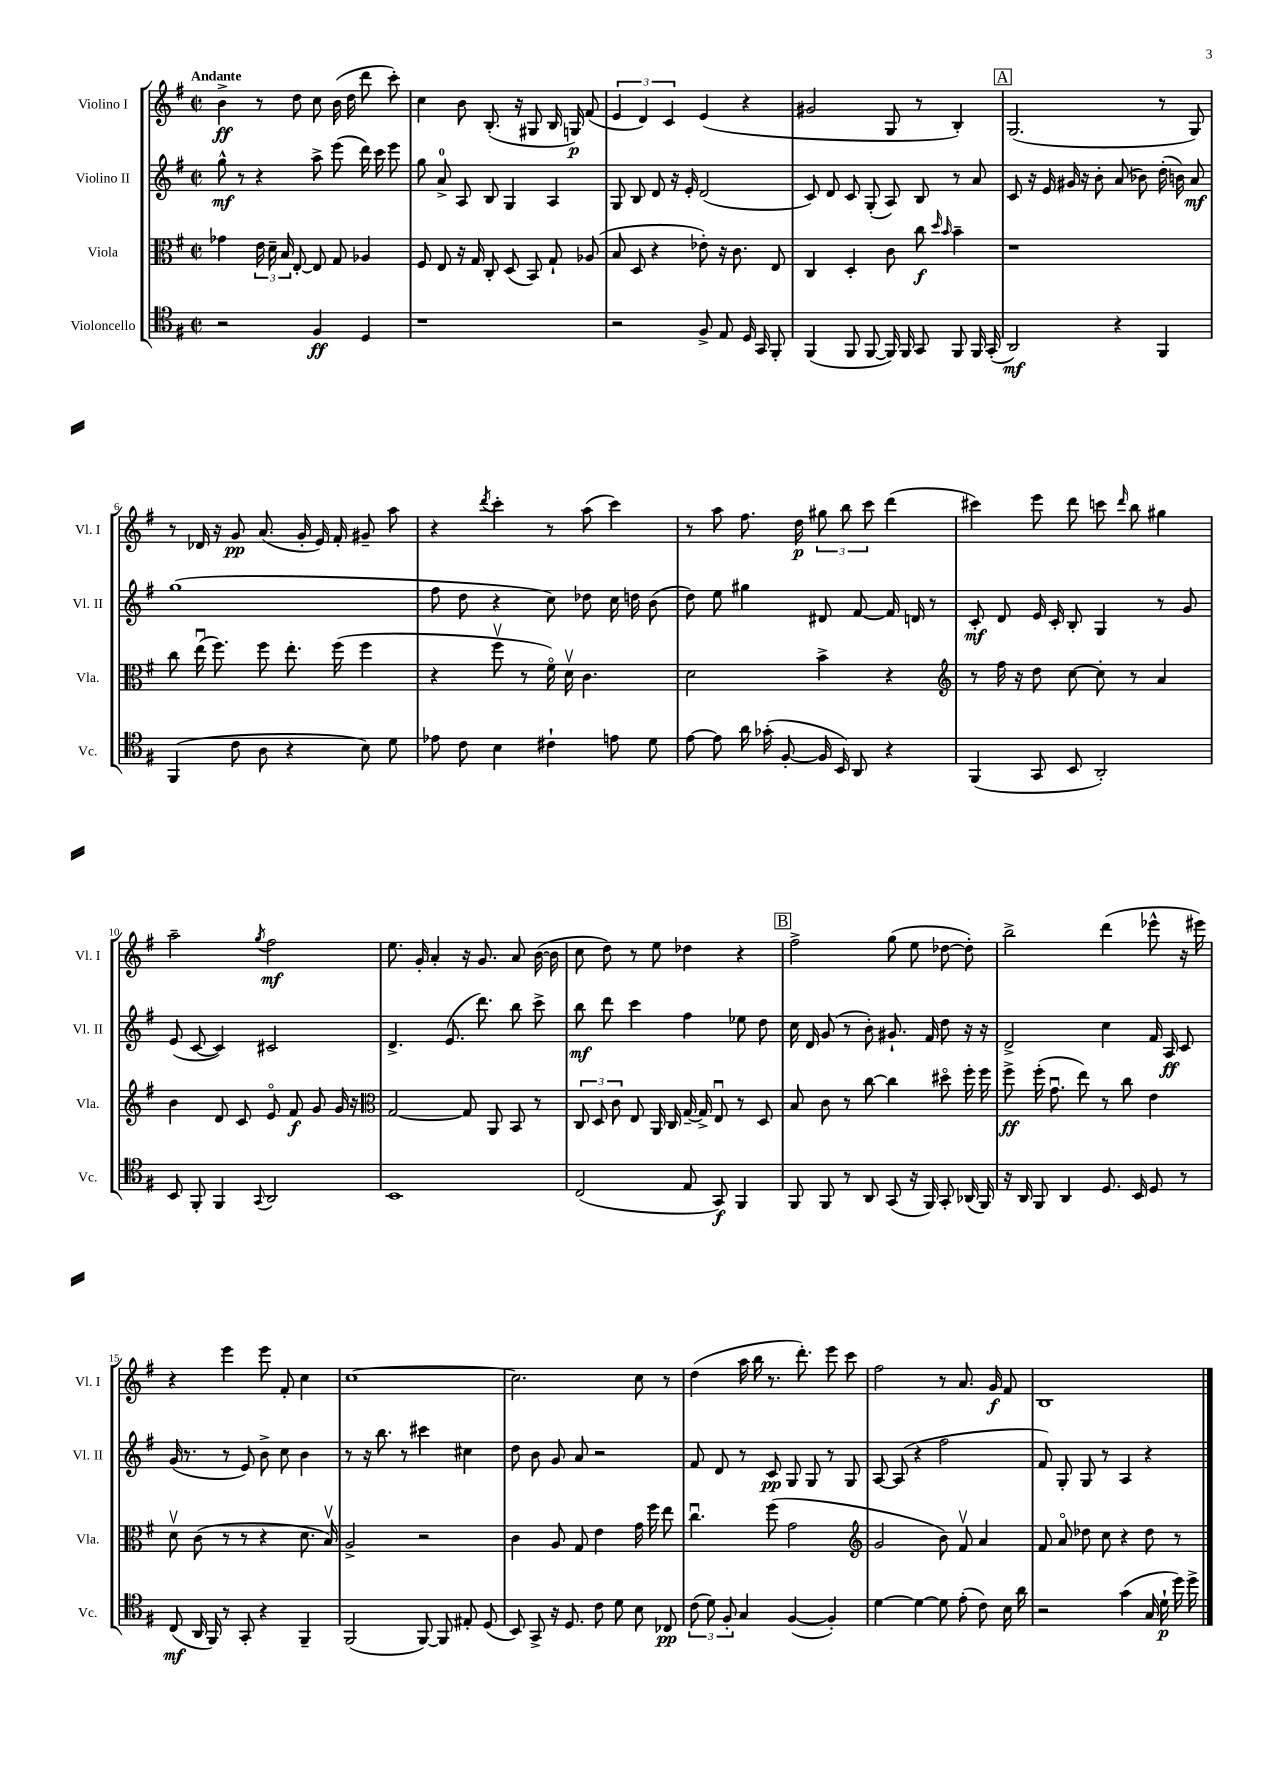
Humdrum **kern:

**kern	**kern	**kern	**kern
*staff4	*staff3	*staff2	*staff1
*clefC4	*clefC3	*clefG2	*clefG2
*k[f#]	*k[f#]	*k[f#]	*k[f#]
*M2/2	*M2/2	*M2/2	*M2/2
*met(c|)	*met(c|)	*met(c|)	*met(c|)
2r	4g-	8gg^^	4b^
.	.	8r	.
.	24e	4r	8r
.	24d~	.	.
.	24B	.	.
.	[8E'	.	8dd
4F#	8E]	8aa^	8cc
.	8G	(8eee	(16b
.	.	.	16dd
4D	4A-	16ddd)	8ddd
.	.	16ccc	.
.	.	8eee	8ccc')
=	=	=	=
1r	8F#	8gg	4cc
.	8E	8a^	.
.	16r	8A	8b
.	16G	.	.
.	8C'	8B	(8.B'
.	(8D	4G	.
.	.	.	16r
.	8BB)	.	8G#
.	8G`	4A	16B
.	.	.	16G)
.	(8A-	.	(8f#
=	=	=	=
2r	8B	8G	6e
.	8D	8B	.
.	.	.	6d)
.	4r	8d	.
.	.	.	6c
.	.	16r	.
.	.	16e'	.
8F#^	8e-')	(2d	(4e
8E	16r	.	.
.	8.c	.	.
16D	.	.	4r
16GG	.	.	.
8FF#'	8E	.	.
=	=	=	=
(4FF#	4C	8c)	2g#
.	.	8d	.
8FF#	4D'	8c	.
[8FF#	.	(8G'	.
16FF#])	8c	8A)	8G
16FF#	.	.	.
8GG	8cc	8B	8r
.	16qqdd	.	.
.	16qqb	.	.
8FF#	4b~	8r	4B')
16FF#	.	8a	.
(16GG'	.	.	.
=	=	=	=
2AA)	1r	8c	(2.G
.	.	16r	.
.	.	16e	.
.	.	16g#	.
.	.	16r	.
.	.	8b'	.
4r	.	(8a	.
.	.	8b-)	.
4FF#	.	(16dd'	8r
.	.	16b)	.
.	.	8a	8G)
=	=	=	=
(4FF#	8cc	(1gg	8r
.	(16eeu	.	16d-
.	8.ff#)	.	16r
8c	.	.	8g
8A	8ff#	.	(8.a
4r	8.ee'	.	.
.	.	.	16g'
.	.	.	16e)
.	(16ff#	.	16f#'
8B)	4ff#	.	8g#~
8d	.	.	8aa
=	=	=	=
8e-	4r	8ff#	4r
8c	.	8dd	.
.	.	.	8qddd
4B	8ff#v	4r	4ccc'
.	8r	.	.
4c#`	16f#o)	8cc)	8r
.	16dv	.	.
.	4.c	8dd-	(8aa
8e	.	16cc	4ccc)
.	.	16dd	.
8d	.	(8b	.
=	=	=	=
[8e	2d	8dd)	8r
8e]	.	8ee	8aa
16a	.	4gg#	8.ff#
(16g-'	.	.	.
[8F#'	.	.	.
.	.	.	16dd
16F#]	4b^	8d#	12gg#
16BB)	.	.	.
.	.	.	12bb
8AA	.	[8f#	.
.	.	.	12ccc
4r	4r	16f#]	(4ddd
.	.	16d	.
.	.	8r	.
=	=	=	=
*	*clefG2	*	*
(4FF#	8r	8c'	4ccc#)
.	16ff#	8d	.
.	16r	.	.
8GG	8dd	16e	8eee
.	.	16c'	.
8BB	[8cc	8B'	8ddd
2AA')	8cc']	4G	8ccc
.	.	.	16qqddd
.	8r	.	8bb
.	4a	8r	4gg#
.	.	8g	.
=	=	=	=
8BB	4b	(8e	2aa~
8FF#'	.	[8c	.
4FF#	8d	4c])	.
.	8c	.	.
8qqGG	.	.	8qgg
2AA	8eo	2c#	2ff#
.	8f#	.	.
.	8g	.	.
.	16g	.	.
.	16r	.	.
=	=	=	=
*	*clefC3	*	*
1BB	[2G	4.d^	8.ee
.	.	.	16g'
.	.	.	4a'
.	.	(8.e	.
.	8G]	.	16r
.	.	8.ddd)	8.g
.	8AA	.	.
.	8BB	8bb	8a
.	8r	8ccc^	([16b
.	.	.	16b]
=	=	=	=
(2C	12C	8bb	8cc
.	12D	.	.
.	.	8ddd	8dd)
.	12c	.	.
.	8E	4ccc	8r
.	16AA	.	8ee
.	16C	.	.
8E	[16G~	4ff#	4dd-
.	16G^]	.	.
8GG)	8Eu	.	.
4FF#	8r	8ee-	4r
.	8D	8dd	.
=	=	=	=
8FF#	8B	16cc	2ff#^
.	.	16d	.
8FF#	8c	(8g	.
8r	8r	8r	.
8AA	[8cc	8b')	.
(8GG	4cc]	8.g#`	(8gg
16r	.	.	8ee
16FF#)	.	16f#	.
8GG'	8dd#o	8dd	[8dd-
(16AA-	16ff#'	16r	8dd-'])
16FF#)	16ff#	16r	.
=	=	=	=
16r	8ff#^	2d^	2bb^
16AA	.	.	.
8FF#	(16ff#'	.	.
.	8.gu	.	.
4AA	.	.	.
.	8ee)	.	.
8.D	8r	4cc	(4ddd
.	8cc	.	.
16BB	.	.	.
8D	4e	16f#	8eee-^^
.	.	16A	.
8r	.	8c	16r
.	.	.	16eee#)
=	=	=	=
(8C	8dv	(16g	4r
.	.	8.r	.
16AA	(8c	.	.
16FF#)	.	.	.
8r	8r	8r	4eee
8GG'	8r	8e)	.
4r	4r	8b^	8eee
.	.	8cc	8f#'
4FF#~	8.d	4b	4cc
.	16Bv)	.	.
=	=	=	=
(2FF#	2A^	8r	[1cc
.	.	16r	.
.	.	8.bb	.
.	.	8r	.
[8FF#)	2r	4ccc#	.
8FF#]	.	.	.
8E#'	.	4cc#	.
(8D	.	.	.
=	=	=	=
8BB)	4c	8dd	2.cc]
8GG^	.	8b	.
16r	8A	8g	.
8.D	.	.	.
.	8G	8a	.
8c	4e	2r	.
8d	.	.	.
8B	16g	.	8cc
.	16ff#	.	.
8C-	8ee	.	8r
=	=	=	=
(12c	4.ccu	8f#	(4dd
12d)	.	.	.
.	.	8d	.
12F#'	.	.	.
4G	.	8r	16aa
.	.	.	16bb
.	(8ff#	8c	8.r
([4F#	2g	8G	.
.	.	.	8.ddd')
.	.	8G	.
4F#'])	.	8r	8eee
.	.	8G	8ccc
=	=	=	=
*	*clefG2	*	*
[4d	2g	[8A	2ff#
.	.	(8A]	.
4d_	.	4r	.
8d]	8b)	2ff#	8r
(8e'	8f#v	.	8.a
8c)	4a	.	.
.	.	.	16g
16B	.	.	8f#
16a	.	.	.
=	=	=	=
2r	8f#	8f#)	1B
.	8ao	8G'	.
.	8dd-	8G	.
.	8cc	8r	.
(4g	4r	4A	.
16G	8dd-	4r	.
16d`	.	.	.
16dd)	8r	.	.
16dd^	.	.	.
==	==	==	==
*-	*-	*-	*-
